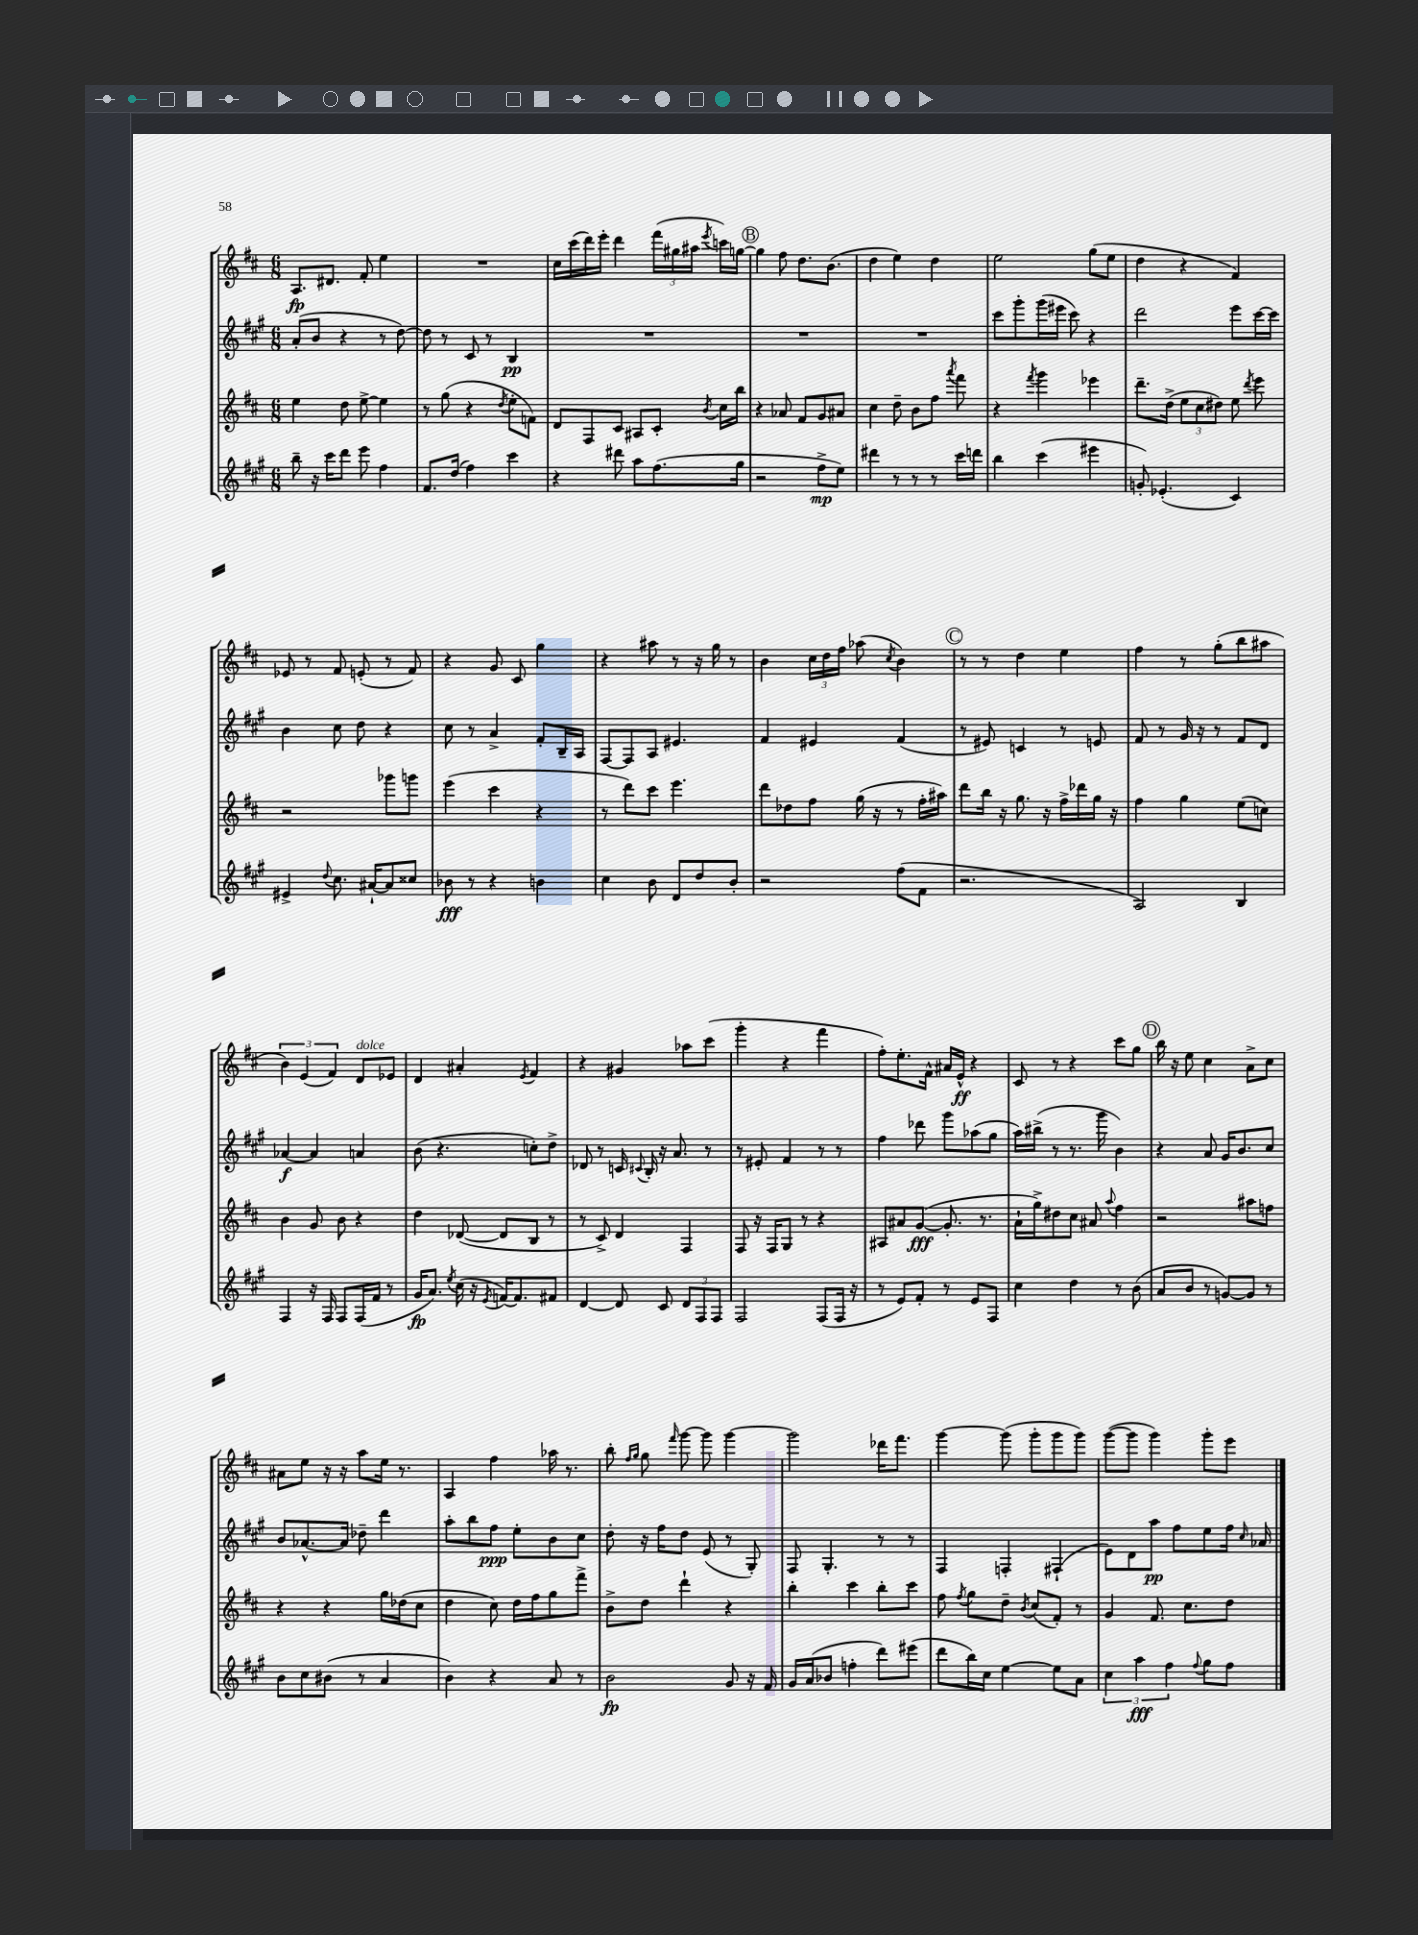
<<
\new StaffGroup <<
\new Staff = "s0" {
    \clef treble \key d \major \numericTimeSignature \time 6/8
    \autoBeamOff a8.[\fp dis'8.] fis'8-. e''4 |
    R2. |
    cis''16[ cis'''16( d'''16) e'''16]-. d'''4 \tuplet 3/2 { fis'''16[( gis''16 ais''16] } \acciaccatura { e'''8 } c'''16[) g''16]~ |
    \mark \markup { \circle "B" } g''4 fis''8 d''8.[ b'8.]( |
    d''4 e''4) d''4 |
    e''2 g''8[( e''8] |
    d''4 r4 fis'4) |
    ees'8 r8 fis'8 e'8-.( r8 fis'8) |
    r4 g'8 cis'8 g''4 |
    r4 ais''8 r8 r16 g''16 r8 |
    b'4 \tuplet 3/2 { cis''16[ d''16 fis''16] } aes''8( \acciaccatura { cis''8 } b'4) |
    \mark \markup { \circle "C" } r8 r8 d''4 e''4 |
    fis''4 r8 g''8[-.( b''8 ais''8] |
    \tuplet 3/2 { b'4) e'4( fis'4) } d'8[^\markup { \italic "dolce" } ees'8] |
    d'4 ais'4-. \acciaccatura { e'8 } fis'4 |
    r4 gis'4 aes''8[ cis'''8]( |
    g'''4-. r4 fis'''4 |
    fis''8[-.) e''8.-. fis'16]-^ ais'16[ e'16]-^\ff r4 |
    cis'8 r8 r4 cis'''8[ g''8] |
    \mark \markup { \circle "D" } b''16 r16 e''8 cis''4 a'8[-> cis''8] |
    ais'8[ e''8] r16 r16 a''8[ e''16] r8. |
    a4 fis''4 aes''16 r8. |
    b''8-. \grace { fis''16[ g''16] } g''8 \grace { fis'''16 } g'''8~ g'''8 g'''4~ |
    g'''2 des'''16[ fis'''8.] |
    g'''4~ g'''8( g'''8[-. g'''8 g'''8]) |
    g'''8[~( g'''8] g'''4) g'''8[-. e'''8] \bar "|." |
}
\new Staff = "s1" {
    \clef treble \key a \major \numericTimeSignature \time 6/8
    \autoBeamOff a'8[-.( b'8] r4 r8 d''8~) |
    d''8 r8 cis'8 r8 b4\pp |
    R2. |
    \mark \markup { \circle "B" } R2. |
    R2. |
    cis'''8[ gis'''8-. gis'''16( eis'''16] cis'''8) r4 |
    d'''2 e'''8[ cis'''16~ cis'''16] |
    b'4 cis''8 d''8 r4 |
    cis''8 r8 a'4-> fis'8[-. b16-- a16] |
    fis8[~ fis8 a8] eis'4. |
    fis'4 eis'4 fis'4( |
    \mark \markup { \circle "C" } r8 eis'8) c'4 r8 e'8 |
    fis'8 r8 gis'16 r16 r8 fis'8[ d'8] |
    aes'4~\f aes'4 a'4 |
    b'8( r4. c''8[-.) d''8]-> |
    des'8 r8 c'16 \appoggiatura { cis'8 } b16-. r16 a'8. r8 |
    r8 eis'8-. fis'4 r8 r8 |
    fis''4 des'''8 gis'''8[ aes''8( gis''8] |
    a''16[) bis''16]->( r8 r8. gis'''16 b'4) |
    \mark \markup { \circle "D" } r4 a'8 gis'16[ b'8. cis''8] |
    b'8[ aes'8.~-^ aes'16] des''8-- d'''4 |
    a''8[-. b''8 fis''8]\ppp e''8[-. b'8 cis''8] |
    d''8-. r16 fis''16[ d''8] e'8( r8 gis8-.) |
    fis8 gis4.-. r8 r8 |
    fis4 f4-. fis4-!( |
    e'8[) d'8 a''8]\pp fis''8[ e''8 fis''16] \grace { cis''16 } aes'16 \bar "|." |
}
\new Staff = "s2" {
    \clef treble \key d \major \numericTimeSignature \time 6/8
    \autoBeamOff e''4 d''8 e''8~-> e''4 |
    r8 g''8( r4 \acciaccatura { d''8 } e''8[-. f'8]) |
    d'8[ fis8 cis'8] ais8[ cis'8]-. \acciaccatura { b'8 } cis''16[ b''16] |
    \mark \markup { \circle "B" } r4 aes'8 fis'8[ g'8 ais'8] |
    cis''4 d''8-- b'8[ fis''8] \acciaccatura { a'''8 } fis'''8 |
    r4 \acciaccatura { fis'''8 } g'''4 ees'''4 |
    d'''8.[-- d''16]->( \tuplet 3/2 { e''8[ cis''8 dis''8]) } e''8 \acciaccatura { d'''8 } e'''8 |
    r2 ges'''8[ g'''8] |
    e'''4( cis'''4 r4 |
    r8 d'''8[) cis'''8] e'''4. |
    d'''8[ des''8 fis''8] g''16( r16 r8 fis''16[-. ais''16]) |
    \mark \markup { \circle "C" } d'''8[ b''16] r16 g''8. r16 fis''16[-> des'''16 g''16] r16 |
    fis''4 g''4 e''8[( c''8]) |
    b'4 g'8 b'8 r4 |
    d''4 des'8~( des'8[ b8] r8 |
    r8 cis'8->) d'4 fis4 |
    fis8 r16 fis16[ g8] r8 r4 |
    ais8[ ais'8 g'8]~\fff( g'8.-. r8. |
    a'16[-! g''16->) dis''8 cis''8] ais'8 \appoggiatura { a''8 } fis''4 |
    \mark \markup { \circle "D" } r2 ais''8[ f''8] |
    r4 r4 g''16[ des''16( cis''8] |
    d''4 cis''8) d''16[ fis''16 g''8 fis'''8]-> |
    b'8[-> d''8] d'''4-! r4 |
    b''4-. cis'''4 b''8[-. cis'''8] |
    fis''8 \acciaccatura { fis''8 } g''8[ d''8]-- \acciaccatura { b'8 } cis''8[( fis'8]-.) r8 |
    g'4 fis'8. cis''8.[ d''8] \bar "|." |
}
\new Staff = "s3" {
    \clef treble \key a \major \numericTimeSignature \time 6/8
    \autoBeamOff b''8-- r16 cis'''16[ d'''8] e'''8 fis''4 |
    fis'8.[ d''16]( fis''4) cis'''4 |
    r4 dis'''8 a''8[ fis''8.( gis''16] |
    \mark \markup { \circle "B" } r2 fis''8[->\mp e''8]) |
    dis'''4 r8 r8 r8 cis'''16[ d'''16] |
    b''4 cis'''4( eis'''4 |
    g'8-.) ees'4.-.( cis'4) |
    eis'4-> \appoggiatura { d''8 } cis''8. ais'16[~-! ais'8 cisis''8] |
    bes'8\fff r8 r4 b'4 |
    cis''4 b'8 d'8[ d''8 b'8]-. |
    r2 fis''8[( fis'8] |
    \mark \markup { \circle "C" } r2. |
    a2) b4 |
    fis4 r16 fis16 fis8[ fis16( fis'16] r8 |
    gis'16[\fp a'8.]) \acciaccatura { e''8 } cis''16( r16 \acciaccatura { e'8 } f'16[~) f'8. fis'8] |
    d'4~ d'8 cis'8 \tuplet 3/2 { d'8[ fis8 fis8] } |
    fis2 fis8[( fis16] r16 |
    r8 e'8[) fis'8]-. r8 e'8[ fis8] |
    cis''4 d''4 r8 b'8( |
    \mark \markup { \circle "D" } a'8[ b'8] r8 g'8[~) g'8] r8 |
    b'8[ cis''8 bis'8]( r8 a'4 |
    b'4) r4 a'8 r8 |
    b'2\fp gis'8 r16 fis'16 |
    gis'16[ a'16( bes'8] f''4-. d'''8[) eis'''8]( |
    d'''8[ b''16) cis''16] e''4~ e''8[ a'8] |
    \tuplet 3/2 { cis''4 a''4\fff fis''4 } \appoggiatura { fis''8 } gis''8[ fis''8] \bar "|." |
}
>>
>>
\layout { \context { \Score \remove "Bar_number_engraver" } }
